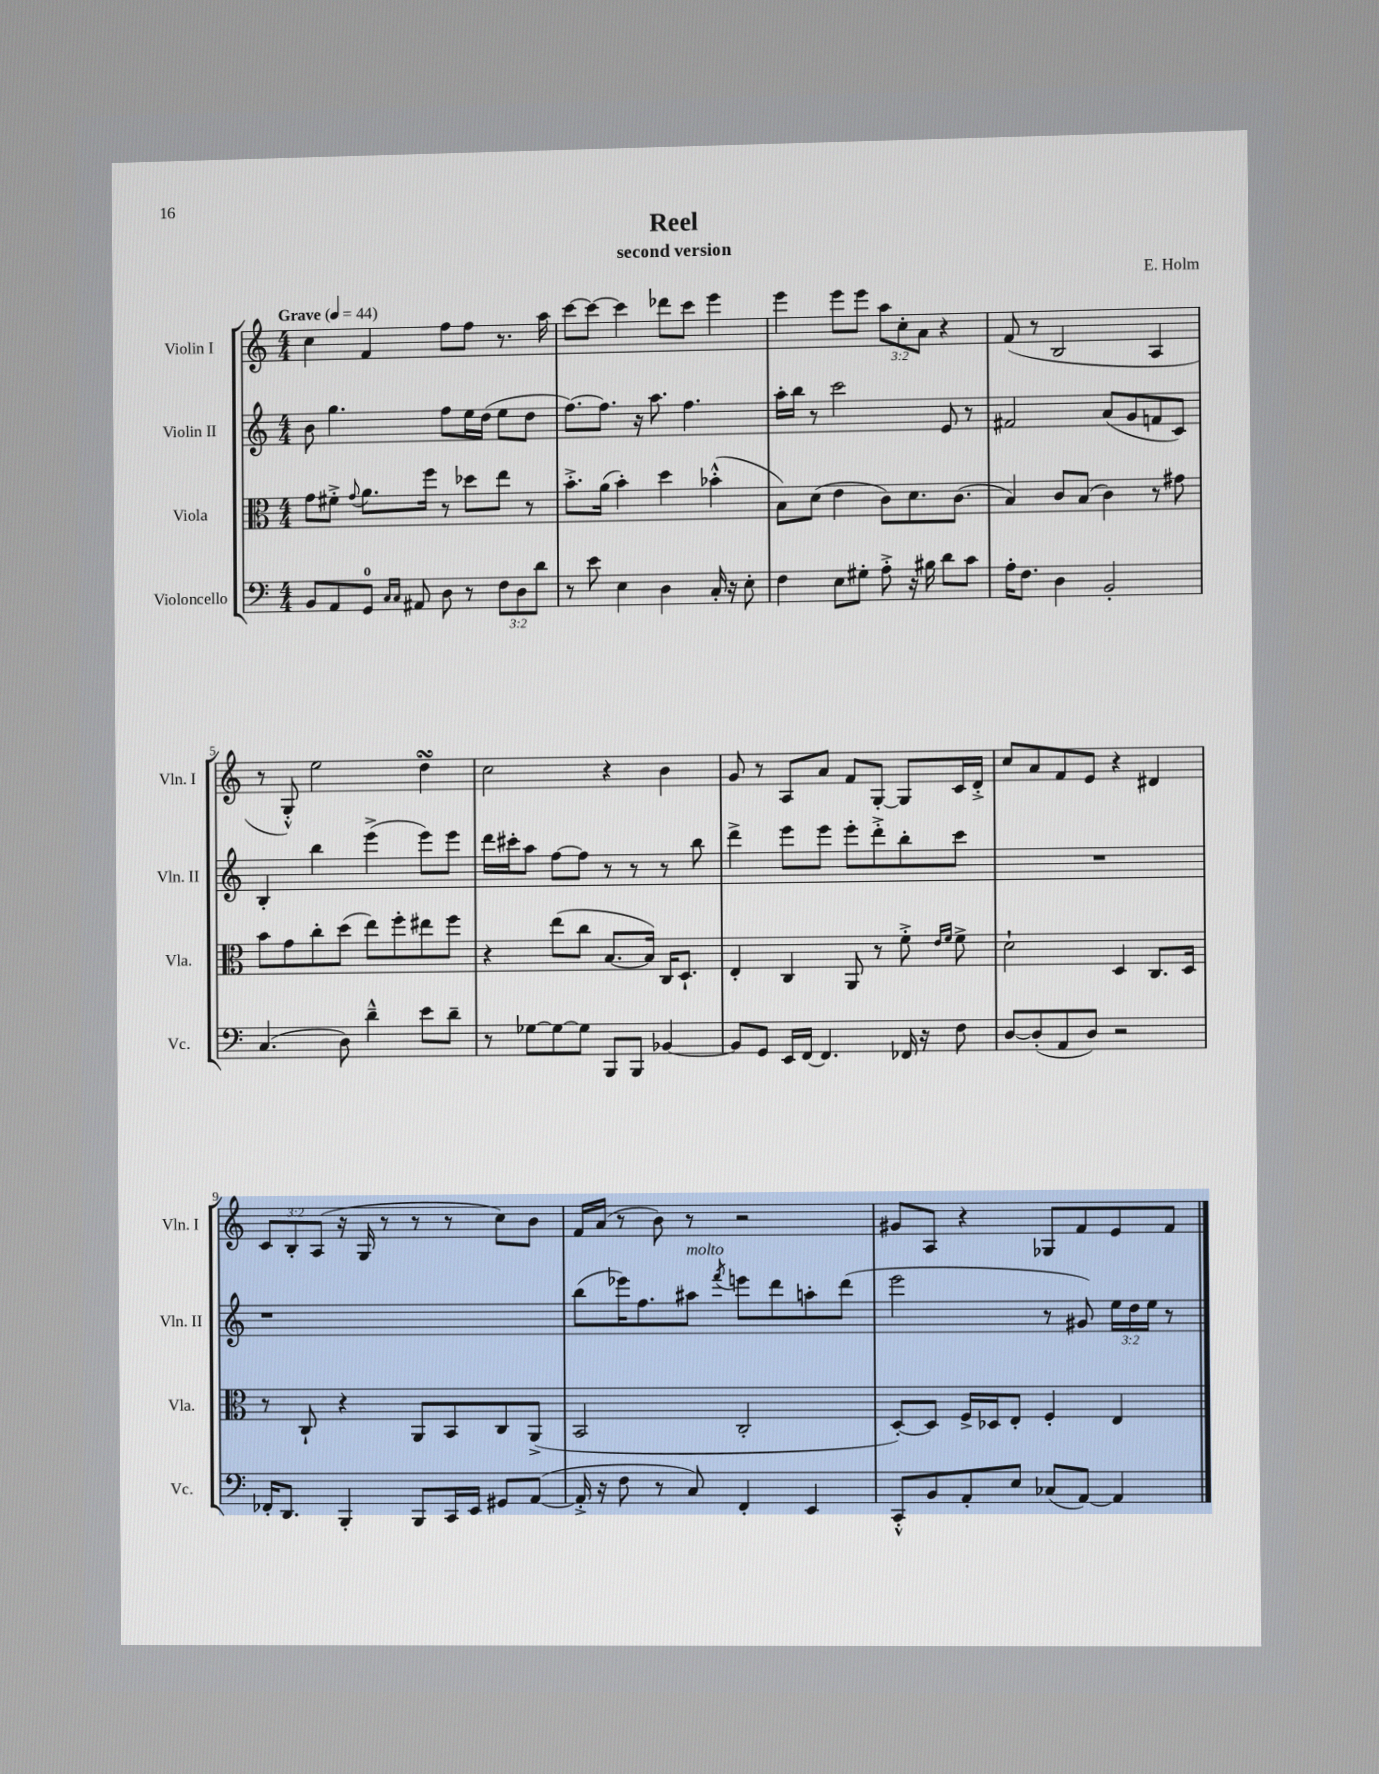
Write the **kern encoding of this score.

**kern	**kern	**kern	**kern
*part4	*part3	*part2	*part1
*staff4	*staff3	*staff2	*staff1
*I"Violoncello	*I"Viola	*I"Violin II	*I"Violin I
*I'Vc.	*I'Vla.	*I'Vln. II	*I'Vln. I
*clefF4	*clefC3	*clefG2	*clefG2
*k[]	*k[]	*k[]	*k[]
*M4/4	*M4/4	*M4/4	*M4/4
*MM44	*MM44	*MM44	*MM44
=1	=1	=1	=1
!	!	!	!LO:TX:a:B:t=Grave
8BB/L	8g\L	8b\	4cc\
8AA/	8f#X'^\J	4.gg\	.
.	8qqg/	.	.
8GG/J	8.a\L	.	4f/
16qqC/LL	.	.	.
16qqC/JJ	.	.	.
8AA#X/	.	.	.
.	16ff\Jk	.	.
8D\	8r	8ff\L	8ff\L
8r	8dd-X\L	16ee\L	8ff\J
.	.	(16dd\JJ	.
12F\L	8ee\J	8ee\L	8.r
12D\	.	.	.
.	8r	8dd\J	.
12d\J	.	.	.
.	.	.	16aa\
=2	=2	=2	=2
8r	8.b'^\L	[8.ff\L)	[8ccc\L
8e\	.	.	8ccc\J_
.	(16a\Jk	8.ff\J]	.
4E\	4b'\)	.	4ccc\]
.	.	16r	.
.	.	8.aa\	.
4D\	4dd\	.	8ddd-X\L
.	.	4.ff\	8ccc\J
16C'/	(4b-X'^^\	.	4eee\
16r	.	.	.
8E'\	.	.	.
=3	=3	=3	=3
4F\	8B\L)	16aa'\LL	4eee\
.	.	16bb\JJ	.
.	(8d\J	8r	.
8E\L	4e\	2ccc\	8eee\L
8G#X'\J	.	.	8eee\J
8A'^\	8c\L)	.	12aa\L
.	.	.	12cc'\
16r	8.d\	.	.
.	.	.	12a\J
16B#X\	.	.	.
8d\L	.	8e/	4r
.	(8.c\J	.	.
8c\J	.	8r	.
=4	=4	=4	=4
16A'\KL	4B/)	2f#X/	(8f/
8.F\J	.	.	.
.	.	.	8r
4D\	8c/L	.	2B/
.	(8B/J	.	.
2BB'/	4c\)	(8a/L	.
.	.	8g/	.
.	8r	8fn/	4A/
.	8g#X\	8c/J)	.
!!LO:LB:g=z
=5	=5	=5	=5
(4.C/	8b\L	4B'/	8r
.	8g\	.	8G'^^/)
.	8cc'\	4bb\	2ee\
8D\)	(8dd\J	.	.
4d~^^\	8ee\L)	(4eee^\	.
.	8ff'\	.	.
8e\L	8ee#X\	8eee\L)	4ddsSSS\
8d~\J	8ff\J	8eee\J	.
=6	=6	=6	=6
8r	4r	16ddd\LL	2cc\
.	.	16ccc#X'\J	.
[8G-X\L	.	8aa\J	.
8G-\_	(8ee\L	[8ff\L	.
8G-\J]	8cc\J	8ff\J]	.
8BBB/L	[8.B/L	8r	4r
8BBB/J	.	8r	.
.	16B/Jk])	.	.
[4BB-X/	16C/KL	8r	4b\
.	8.D`/J	.	.
.	.	8bb\	.
=7	=7	=7	=7
8BB-/L]	4E'/	4ddd^\	8g/
8GG/J	.	.	8r
16EE/LL	4C/	8eee\L	8A/L
[16FF/JJ	.	.	.
4.FF/]	.	8eee\J	8a/J
.	8AA/	8eee'\L	8f/L
.	8r	8ddd'^\	[8G'/J
16FF-X/	8f'^\	8bb'\	8G/L]
16r	.	.	.
.	16qqe/LL	.	.
.	16qqf/JJ	.	.
8F\	8f^\	8ccc\J	16c/L
.	.	.	16d'^/JJ
=8	=8	=8	=8
[8D/L	2d`\	1r	8cc/L
(8D'/]	.	.	8a/
8AA/	.	.	8f/
8D/J)	.	.	8e/J
2r	4D/	.	4r
.	8.C/L	.	4d#X/
.	16D/Jk	.	.
!!LO:LB:g=z
=9	=9	=9	=9
16FF-X'/KL	8r	1r	12c/L
8.DD/J	.	.	.
.	.	.	12B'/
.	8C`/	.	.
.	.	.	(12A/J
4BBB'/	4r	.	16r
.	.	.	16G/
.	.	.	8r
8BBB/L	8AA/L	.	8r
16CC/L	8BB/	.	8r
16EE/JJ	.	.	.
8GG#X/L	8C/	.	8cc\L)
([8AA/J	(8AA^/J	.	8b\J
=10	=10	=10	=10
16AA'^/]	2BB/	(8bb\L	16f/LL
16r	.	.	(16a/JJ
8F\	.	16eee-X\K)	8r
.	.	8.ff\	.
8r	.	.	8b\)
!	!	!LO:TX:a:i:t=molto	!
8C/)	.	8aa#X\J	8r
.	.	8qfff/	.
4FF'/	2C'/	8eeen\L	2r
.	.	8ddd\	.
4EE/	.	8aan'\	.
.	.	(8ddd\J	.
=11	=11	=11	=11
8CC'^^/L	[8D'/L)	2eee\	8g#X/L
8BB/	8D/J]	.	8A/J
8AA'/	16F^/LL	.	4r
.	16D-X/J	.	.
8E/J	8E'/J	.	.
(8C-X/L	4F'/	8r	8G-X/L
[8AA/J)	.	8g#X/)	8f/
4AA/]	4E/	24ee\LL	8e/
.	.	24dd\	.
.	.	24ee\JJ	.
.	.	8r	8f/J
==	==	==	==
*-	*-	*-	*-
